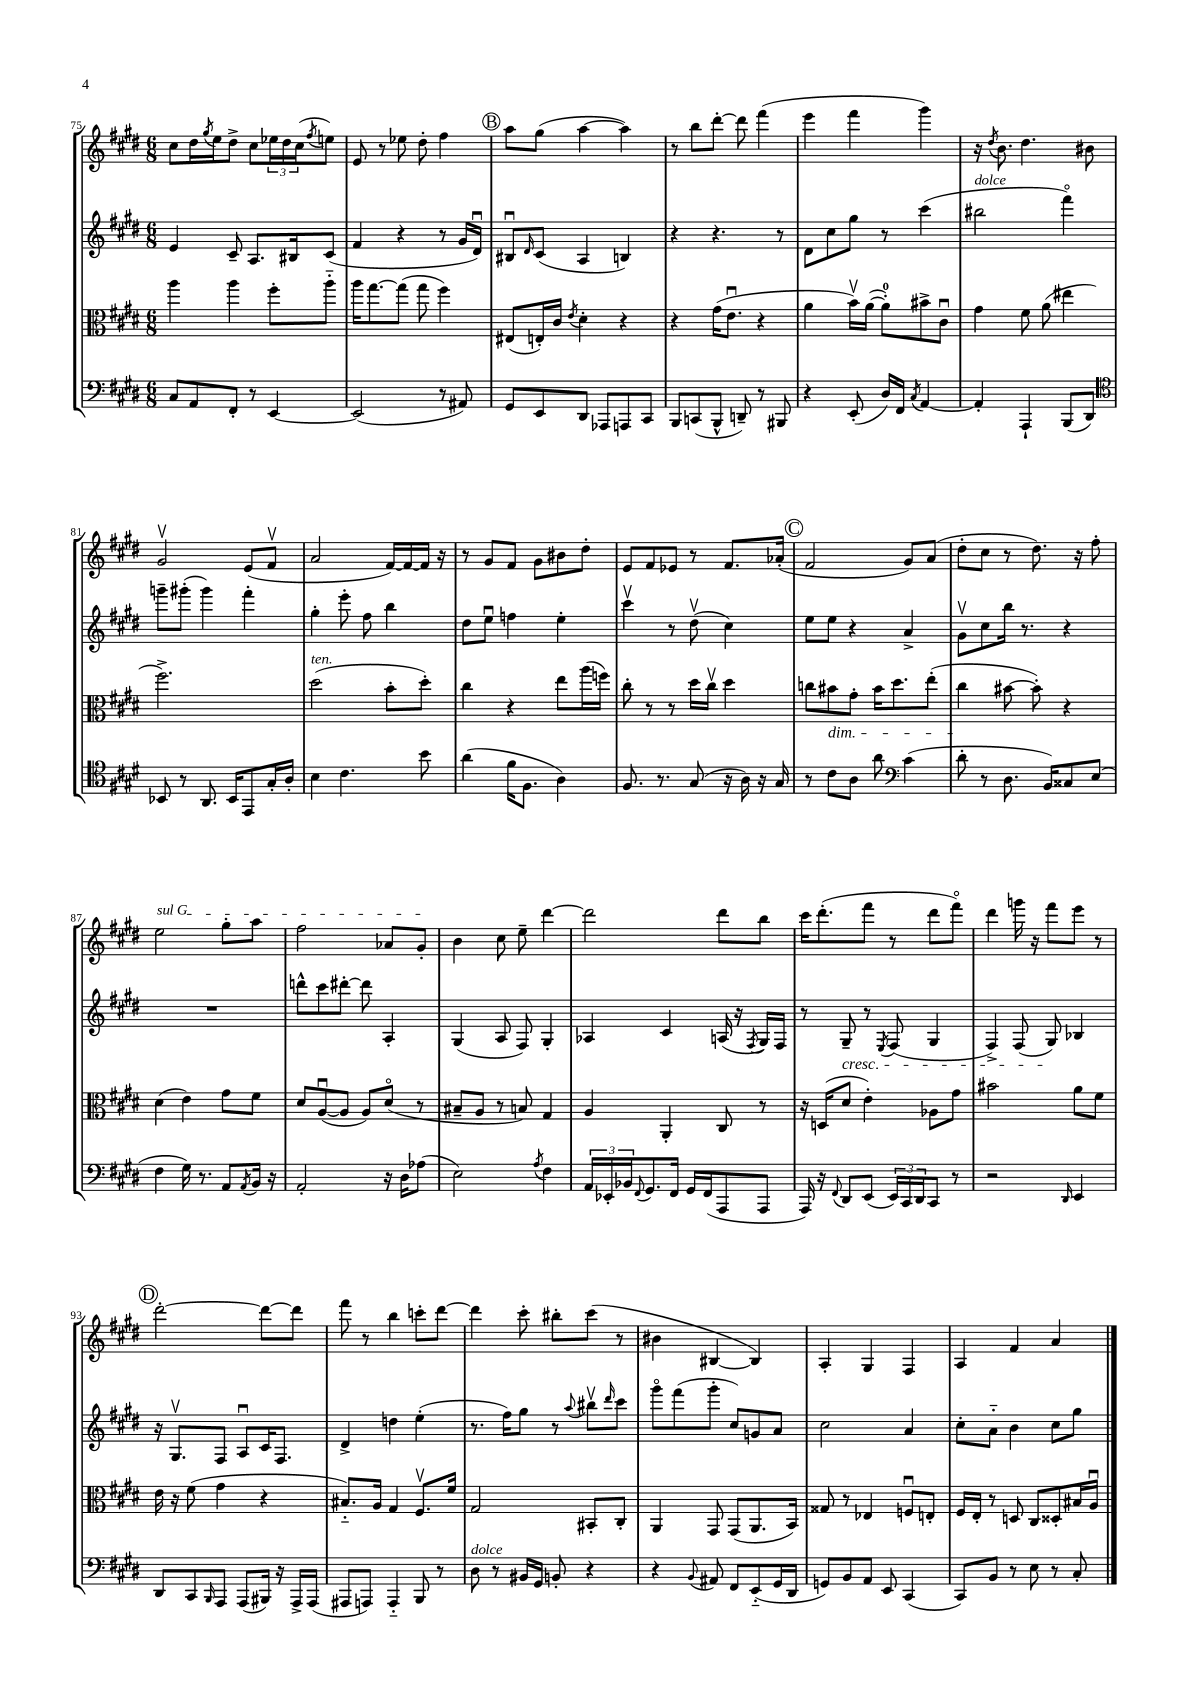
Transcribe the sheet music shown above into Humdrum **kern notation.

**kern	**kern	**kern	**kern
*part4	*part3	*part2	*part1
*staff4	*staff3	*staff2	*staff1
*clefF4	*clefC3	*clefG2	*clefG2
*k[f#c#g#d#]	*k[f#c#g#d#]	*k[f#c#g#d#]	*k[f#c#g#d#]
*M6/8	*M6/8	*M6/8	*M6/8
=75	=75	=75	=75
8C#/L	4aa\	4e/	8cc#\L
8AA/	.	.	16dd#\L
.	.	.	8qgg#/
.	.	.	16ee\J
8FF#'/J	4aa\	8c#~/	8dd#^\J
8r	.	8.A/L	8cc#\L
[4EE/	8ff#'\L	.	24ee-X\L
.	.	.	24dd#\
.	.	16B#X/k	.
.	.	.	(24cc#\J
.	.	.	8qff#/
.	8aa\J	(8c#/J	8een\J)
=76	=76	=76	=76
(2EE/]	16aa\KL	4f#/	8e/
.	[8.gg#\	.	.
.	.	.	8r
.	(8gg#\J]	4r	8ee-X\
.	8gg#\	.	8dd#'\
8r	4ff#\)	8r	4ff#\
8AA#X/)	.	16g#/LL	.
.	.	16d#u/JJ)	.
!!LO:REH:place=s1:t=B
=77	=77	=77	=77
8GG#/L	(8E#X/L	8B#Xu/L	8aa\L
.	.	16qqd#/	.
8EE/	16En'/L)	(8c#/J	(8gg#\J
.	16c#/JJ	.	.
.	8qe/	.	.
8DD#/J	4d#'\	4A/	[4aa\
8AAA-X/L	.	.	.
8AAAn/	4r	4Bn/)	4aa\])
8CC#/J	.	.	.
=78	=78	=78	=78
8BBB/L	4r	4r	8r
(8CCn/	.	.	8bb\L
8BBB^^/J	(16g#\KL	4.r	[8ddd#'\J
.	8.eu\J	.	.
8DDn~/)	.	.	8ddd#\]
8r	4r	.	(4fff#\
8BBB#X/	.	8r	.
=79	=79	=79	=79
4r	4a\	8d#\L	4eee\
.	.	8cc#\	.
(8EE'/	16bv\LL)	8gg#\J	4fff#\
.	([16a\JJ	.	.
16D#/LL)	8a'\L])	8r	.
16FF#/JJ	.	.	.
8qC#/	.	.	.
[4AA/	8b#X^\	(4ccc#\	4ggg#\)
.	8c#u\J	.	.
=80	=80	=80	=80
!	!	!LO:TX:a:i:t=dolce	!
4AA'/]	4g#\	2bb#X\	16r
.	.	.	8qdd#/
.	.	.	8.b\
4AAA`/	8f#\	.	4.dd#\
.	(8a\	.	.
(8BBB/L	4ee#X\	4fff#\)	.
8DD#/J)	.	.	8b#X\
!!LO:LB:g=z
=81	=81	=81	=81
*clefC4	*	*	*
8BB-X/	2.ff#^\)	8gggn~\L	2g#v/
8r	.	(8ggg#X'\J	.
8.AA/	.	4ggg#\)	.
16BB-/KL	.	.	.
8EE/	.	4fff#'\	(8e/L
16G#'/L	.	.	8f#v/J
16A'/JJ	.	.	.
=82	=82	=82	=82
!	!LO:TX:a:i:t=ten.	!	!
4B\	(2dd#\	4gg#'\	2a/
4.c#\	.	8eee'\	.
.	.	8ff#\	.
.	8b'\L	4bb\	[16f#/LL)
.	.	.	16f#/_
8b\	8dd#'\J)	.	16f#/JJ]
.	.	.	16r
=83	=83	=83	=83
(4a\	4cc#\	8dd#\L	8r
.	.	8eeu\J	8g#/L
16f#\KL	4r	4ffn\	8f#/J
8.F#\J	.	.	.
.	.	.	8g#\L
4A\)	8ee\L	4ee'\	8b#X\
.	(16aa\L	.	8dd#'\J
.	16ffn\JJ)	.	.
=84	=84	=84	=84
8.F#/	8cc#'\	4ccc#v\	8e/L
.	8r	.	8f#/
8.r	.	.	.
.	8r	8r	8e-X/J
(8G#/	16dd#\LL	(8dd#v\	8r
.	16cc#v\JJ	.	.
16r	4dd#\	4cc#\)	8.f#/L
16A\)	.	.	.
16r	.	.	.
16G#/	.	.	(16a-X'/Jk
!!LO:REH:place=s1:t=C
=85	=85	=85	=85
8r	8ccn\L	8ee\L	2f#/
!	!LO:TX:b:i:t=dim.	!	!
8c#\L	8b#X\	8ee\J	.
8A\J	8g#'\J	4r	.
8a\	16b#\KL	.	.
.	8.dd#\	.	.
*clefF4	*	*	*
(4c#\	.	4a^/	8g#/L)
.	(8ee'\J	.	(8a/J
=86	=86	=86	=86
8d#'\	4cc#\	8g#v\L	8dd#'\L
8r	.	8cc#\	8cc#\J
8.D#\	[8b#X\	16bb\Jk	8r
.	.	8.r	.
.	8b#'\])	.	8.dd#\)
16BB/KL)	.	.	.
8C##X/	4r	4r	.
.	.	.	16r
(8E/J	.	.	8ff#'\
!!LO:LB:g=z
=87	=87	=87	=87
!	!	!	!LO:TX:a:i:t=sul G
4F#\	(4d#\	2.r	2ee\
16G#\)	4e\)	.	.
8.r	.	.	.
8AA/L	8g#\L	.	8gg#'\L
8qAA/	.	.	.
16BB/Jk	8f#\J	.	8aa\J
16r	.	.	.
=88	=88	=88	=88
2AA'/	8d#/L	8dddn^^\L	2ff#\
.	([8Au/	8ccc#\	.
.	8A/J]	[8ddd#X'\J	.
.	8A/L)	8ddd#\]	.
16r	(8d#/J	4A'/	8a-X/L
16D#\KL	.	.	.
(8A-X\J	8r	.	8g#'/J
=89	=89	=89	=89
2E\)	8B#X~/L	(4G#/	4b\
.	8A/J	.	.
.	8r	8A/	8cc#\
.	8Bn/)	8F#/)	8ee~\
8qA/	.	.	.
4F#\	4G#/	4G#'/	[4ddd#\
=90	=90	=90	=90
24AA/LL	4A/	4A-X/	2ddd#\]
24EE-X'/	.	.	.
24BB-X/J	.	.	.
8qqFF#/	.	.	.
8.GG#/	.	.	.
.	4AA'/	4c#/	.
16FF#/Jk	.	.	.
16GG#/LL	.	.	.
(16FF#/J	.	.	.
8AAA/	8C#/	(16An/	8ddd#\L
.	.	16r	.
.	.	8qF#/	.
8AAA/J	8r	16G#/LL)	8bb\J
.	.	16F#/JJ	.
=91	=91	=91	=91
16AAA/)	16r	8r	16ccc#\KL
16r	(16Dn/KL	.	(8.ddd#'\
8qqFF#/	.	.	.
!	!	!LO:TX:b:i:t=cresc.	!
8DD#/L	8d#/J	8G#~/	.
(8EE/J	4e'\)	8r	8fff#\J
.	.	8qE/	.
24EE/LL)	.	(8F#/	8r
24CC#/	.	.	.
24DD#/J	.	.	.
8CC#/J	8A-X\L	4G#/	8ddd#\L
8r	8g#\J	.	8fff#\J)
=92	=92	=92	=92
2r	2b#X\	4F#^/)	4ddd#\
.	.	(8F#/	16gggn\
.	.	.	16r
.	.	8G#/)	8fff#\L
16qqDD#/	.	.	.
4EE/	8a\L	4B-X/	8eee\J
.	8f#\J	.	8r
!!LO:LB:g=z
!!LO:REH:place=s1:t=D
=93	=93	=93	=93
8DD#/L	16e\	16r	[2ddd#'\
.	16r	8.G#v/L	.
8CC#/	(8f#\	.	.
16qqBBB/	.	.	.
8AAA/J	4g#\	8F#/J	.
(8AAA/L	.	8Au/L	.
16BBB#X/Jk)	4r	16c#/K	8ddd#\L_
16r	.	8.F#/J	.
16AAA^/LL	.	.	8ddd#\J]
(16AAA/JJ	.	.	.
=94	=94	=94	=94
8AAA#X/L	8.B#X/L)	4d#^/	8fff#\
8AAAn/J)	.	.	8r
.	16A/Jk	.	.
4AAA/	4G#/	4ddn\	4bb\
8BBB/	8.F#v/L	(4ee'\	8cccn'\L
8r	.	.	[8ddd#\J
.	16f#/Jk	.	.
=95	=95	=95	=95
!LO:TX:a:i:t=dolce	!	!	!
8D#\	2G#/	8.r	4ddd#\]
8r	.	.	.
.	.	16ff#\KL)	.
16BB#X/LL	.	8gg#\J	8ccc#'\
16GG#/JJ	.	.	.
8BBn'/	.	8r	8bb#X'\L
.	.	8qqaa/	.
4r	8BB#X'/L	8bb#Xv\L	(8ccc#\J
.	.	16qqddd#/	.
.	8C#'/J	8ccc#\J	8r
=96	=96	=96	=96
4r	4AA/	8ggg#\L	4b#X\
.	.	(8fff#\	.
8qqBB/	.	.	.
8AA#X/	8GG#/	8ggg#'\J	[4B#X/
8FF#/L	(8GG#/L	8cc#/L)	.
(8EE/	8.AA/	8gn/	4B#/])
16GG#/L	.	8a/J	.
16DD#/JJ	16BB/Jk)	.	.
=97	=97	=97	=97
8GGn/L)	8G##X/	2cc#\	4A'/
8BB/	8r	.	.
8AA/J	4E-X/	.	4G#/
8EE/	.	.	.
(4CC#/	8Fnu/L	4a/	4F#/
.	8En'/J	.	.
=98	=98	=98	=98
8CC#/L)	16F#/LL	8cc#'\L	4A/
.	16E'/JJ	.	.
8BB/J	8r	8a\J	.
8r	8Dn/	4b\	4f#/
8E\	8C#/L	.	.
8r	8D##X'/	8cc#\L	4a/
8C#'/	16B#X/L	8gg#\J	.
.	16Au/JJ	.	.
==	==	==	==
*-	*-	*-	*-
